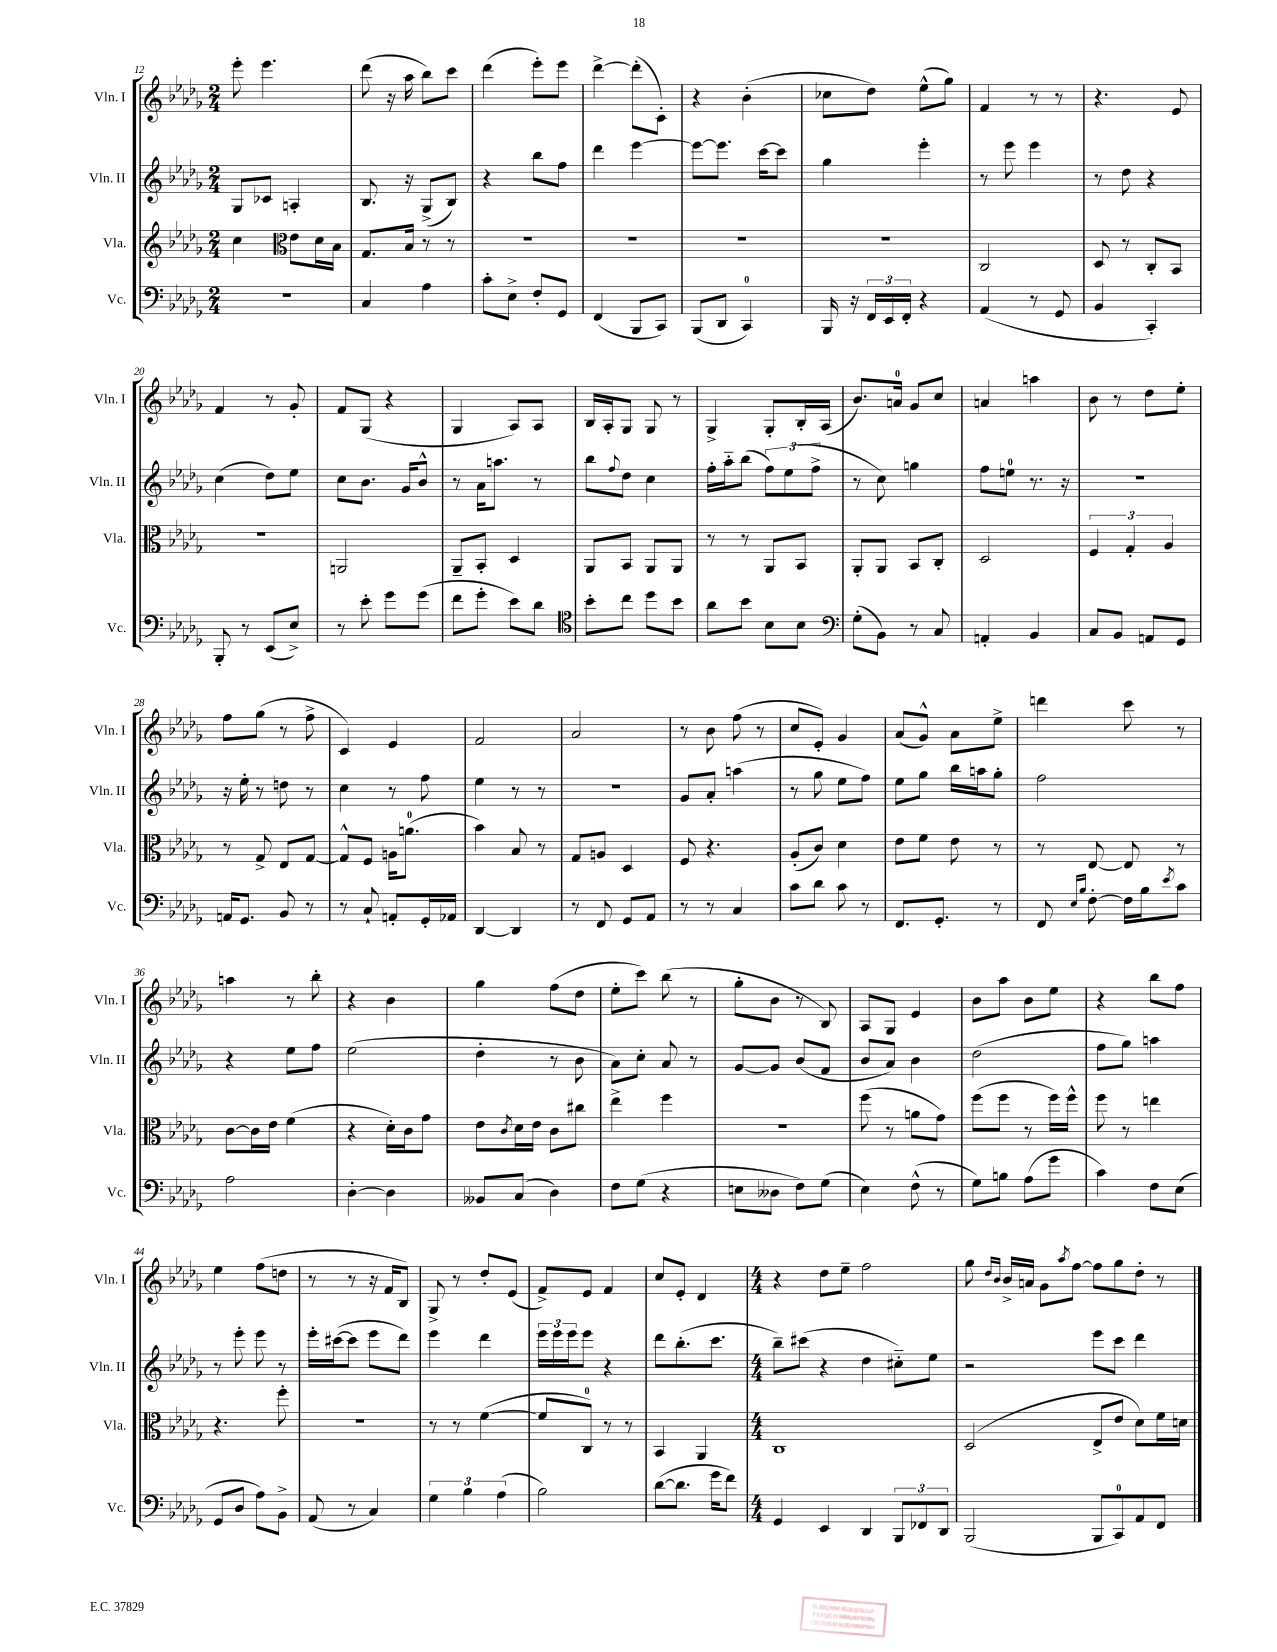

**kern	**kern	**kern	**kern
*staff4	*staff3	*staff2	*staff1
*clefF4	*clefG2	*clefG2	*clefG2
*k[b-e-a-d-g-]	*k[b-e-a-d-g-]	*k[b-e-a-d-g-]	*k[b-e-a-d-g-]
*M2/4	*M2/4	*M2/4	*M2/4
2r	4cc	8G-	8eee-'
.	.	8c-	4.eee-
*	*clefC3	*	*
.	8e-	4A'	.
.	16d-	.	.
.	16B-	.	.
=	=	=	=
4C	8.G-	8.B-	(8ddd-
.	.	.	16r
.	16B-	16r	16aa-
4A-	8r	(8G-^	8bb-)
.	8r	8B-)	8ccc
=	=	=	=
8c'	2r	4r	(4ddd-
8E-^	.	.	.
8F'	.	8bb-	8eee-')
8GG-	.	8ff	8eee-
=	=	=	=
(4FF	2r	4ddd-	[4ddd-^
8BBB-	.	[4eee-	(8ddd-']
8CC)	.	.	8c')
=	=	=	=
(8BBB-	2r	8eee-_	4r
8DD-	.	8.eee-]	.
4CC)	.	.	(4b-'
.	.	[16ccc	.
.	.	8ccc]	.
=	=	=	=
16BBB-	2r	4gg-	8cc-
16r	.	.	.
24FF	.	.	8dd-)
24EE-	.	.	.
24FF'	.	.	.
4r	.	4eee-'	(8ee-^^
.	.	.	8gg-)
=	=	=	=
(4AA-	2C	8r	4f
.	.	8eee-	.
8r	.	4eee-	8r
8GG-	.	.	8r
=	=	=	=
4BB-	8D-	8r	4.r
.	8r	8dd-	.
4CC')	8C'	4r	.
.	8BB-	.	8e-
=	=	=	=
8BBB-'	2r	(4cc	4f
8r	.	.	.
(8EE-	.	8dd-)	8r
8E-^)	.	8ee-	8g-'
=	=	=	=
8r	2AA	8cc	8f
8e-'	.	8.b-	(8G-
8g-	.	.	4r
.	.	16g-	.
(8g-	.	8b-^^	.
=	=	=	=
8f	8AA-~	8r	4G-
8g-'	8BB-'	16a-	.
.	.	8.aa	.
8e-)	4D-	.	8A-)
8d-	.	8r	8A-
=	=	=	=
*clefC4	*	*	*
8b-'	8AA-	8bb-	16B-
.	.	.	16A-'
.	.	8qqff	.
8cc	8BB-	8dd-	8G-
8dd-	8AA-	4cc	8G-
8b-	8AA-	.	8r
=	=	=	=
8a-	8r	16ff'	4G-^
.	.	16aa-'~	.
8b-	8r	(8bb-	.
8B-	8AA-	12ff)	8G-'
.	.	(12ee-	.
8B-	8BB-	.	16B-'
.	.	12ff^	.
.	.	.	(16A-
=	=	=	=
*clefF4	*	*	*
(8G-'	8AA-'	8r	8.b-)
8BB-)	8AA-	8cc)	.
.	.	.	16a
8r	8BB-	4gg	8g-
8C	8C'	.	8cc
=	=	=	=
4AA'	2D-	8ff	4a
.	.	8ee	.
4BB-	.	8.r	4aa
.	.	16r	.
=	=	=	=
8C	6F	2r	8b-
8BB-	.	.	8r
.	6G-'	.	.
8AA	.	.	8dd-
.	6A-	.	.
8GG-	.	.	8ee-'
=	=	=	=
16AA	8r	16r	8ff
8.GG-	.	16ee-'	.
.	8G-^	8r	(8gg-
8BB-	8E-	8dd	8r
8r	[8G-	8r	8ff^
=	=	=	=
8r	8G-^^]	4cc	4c)
8C`	8F	.	.
8AA'	16A	8r	4e-
.	(8.a	.	.
16GG-'	.	8ff	.
16AA-	.	.	.
=	=	=	=
[4DD-	4b-)	4ee-	2f
4DD-]	8B-	8r	.
.	8r	8r	.
=	=	=	=
8r	8G-	2r	2a-
8FF	8A	.	.
8GG-	4D-	.	.
8AA-	.	.	.
=	=	=	=
8r	8F	8g-	8r
8r	4.r	8a-'	8b-
4C	.	(4aa	(8ff
.	.	.	8r
=	=	=	=
8c	(8A-'	8r	8cc
8d-	8c)	8gg-	8e-')
8c	4d-	8ee-	4g-
8r	.	8ff)	.
=	=	=	=
8.FF	8e-	8ee-	(8a-
.	8f	8gg-	8g-^^)
8.GG-'	.	.	.
.	8e-	16bb-	8a-
.	.	16aa	.
8r	8r	8gg-'	8ee-^
=	=	=	=
8FF	8r	2ff	4ddd
16qqE-	.	.	.
16qqB-	.	.	.
[8F'	[8E-	.	.
16F]	8E-]	.	8ccc
16B-	.	.	.
8qe-	.	.	.
8c	8r	.	8r
=	=	=	=
2A-	[8c	4r	4aa
.	16c]	.	.
.	16e-	.	.
.	(4f	8ee-	8r
.	.	8ff	8bb-'
=	=	=	=
[4D-'	4r	(2ee-	4r
4D-]	16d-')	.	4b-
.	16c	.	.
.	8g-	.	.
=	=	=	=
8BB--	8e-	4dd-'	4gg-
.	8qc	.	.
(8C	16d-	.	.
.	16e-	.	.
4D-)	8c	8r	(8ff
.	8cc#	8b-	8dd-
=	=	=	=
8F	4ee-^	8a-)	8ee-'
(8G-	.	8cc'	8ccc)
4r	4ff	8a-	(8bb-
.	.	8r	8r
=	=	=	=
8E	2r	[8g-	8gg-'
8D--	.	8g-]	8b-
8F)	.	(8b-	8r
(8G-	.	8f	8B-)
=	=	=	=
4E-)	(8ff	8b-	8A-
.	8r	8a-)	8G-
(8F^^	8a	4b-	4e-
8r	8g-)	.	.
=	=	=	=
8G-)	(8ff	(2dd-	8b-
8B	8ff	.	8aa-
(8A-	8r	.	8b-
8g-	16ff)	.	8ee-
.	16ff^^	.	.
=	=	=	=
4c)	8ff	8ff	4r
.	8r	8gg-)	.
8F	4ee	4aa	8bb-
(8E-	.	.	8ff
=	=	=	=
8GG-	4.r	8r	4ee-
8D-	.	8eee-'	.
8A-)	.	8eee-	(8ff
8BB-^	8ff'	8r	8dd
=	=	=	=
(8AA-	2r	16eee-'	8r
.	.	([16ccc#	.
8r	.	8ccc#]	8r
4C)	.	8eee-	16r
.	.	.	16f
.	.	8ddd-)	8B-)
=	=	=	=
6G-	8r	4eee-	8G-^
.	8r	.	8r
6B-	.	.	.
.	([4f	4ddd-	8dd-'
(6A-	.	.	.
.	.	.	(8e-
=	=	=	=
2B-)	8f]	24eee-	8f^)
.	.	24eee-	.
.	.	24eee-	.
.	8C)	8eee-	8e-
.	8r	4r	4f
.	8r	.	.
=	=	=	=
([8d-	4BB-	8ddd-	8cc
8.d-]	.	(8.bb-'	8e-'
.	4AA-	.	4d-
16g-	.	8.ccc	.
8f)	.	.	.
=	=	=	=
*M4/4	*M4/4	*M4/4	*M4/4
4GG-	1C	8bb-~)	4r
.	.	(8ccc#	.
4EE-	.	4r	8dd-
.	.	.	8ee-~
4DD-	.	4dd-	2ff
12BBB-	.	8cc#'~)	.
12FF-	.	.	.
.	.	8ee-	.
12DD-	.	.	.
=	=	=	=
(2BBB-	(2D-	2r	8gg-
.	.	.	16qqdd-
.	.	.	16qqb-
.	.	.	16b-^
.	.	.	16a
.	.	.	8g-
.	.	.	8qaa-
.	.	.	[8ff
8BBB-	8E-^	8eee-	8ff]
8CC)	8e-	8ccc	8gg-
8AA-	8d-)	4ddd-	8dd-'
8FF	16f	.	8r
.	16d	.	.
==	==	==	==
*-	*-	*-	*-
